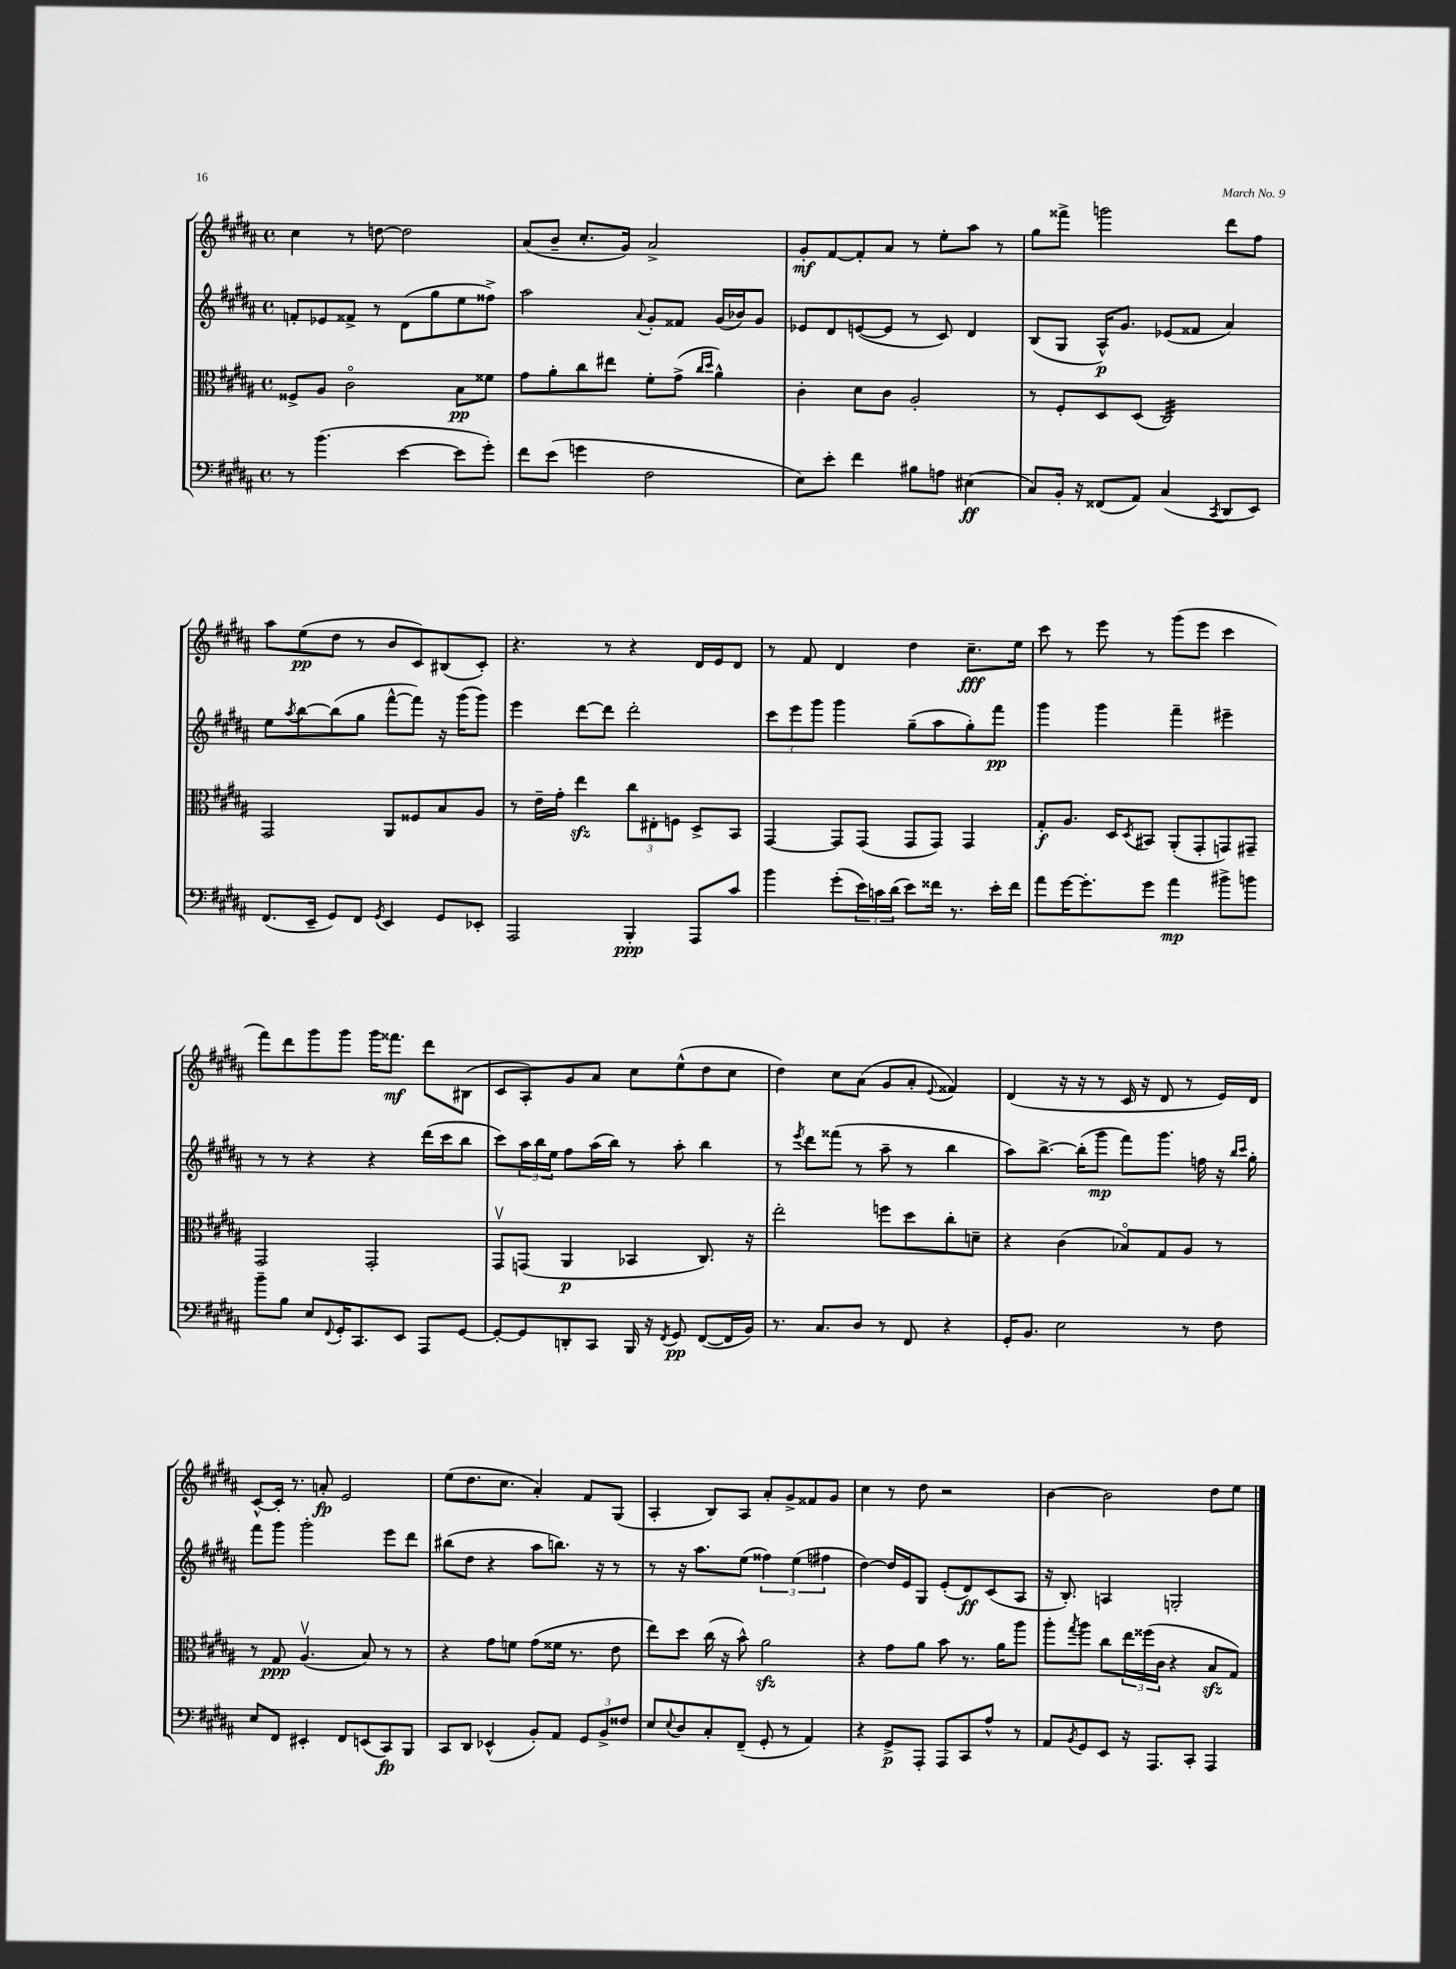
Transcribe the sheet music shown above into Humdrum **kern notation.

**kern	**kern	**kern	**kern
*staff4	*staff3	*staff2	*staff1
*clefF4	*clefC3	*clefG2	*clefG2
*k[f#c#g#d#a#]	*k[f#c#g#d#a#]	*k[f#c#g#d#a#]	*k[f#c#g#d#a#]
*M4/4	*M4/4	*M4/4	*M4/4
*met(c)	*met(c)	*met(c)	*met(c)
8r	8F##^	8f'	4cc#
(4.b	8A#	8e-	.
.	2c#o	8f##^	8r
.	.	8r	[8dd
[4e	.	(8d#	2dd]
.	.	8gg#	.
8e]	8B	8ee	.
8g#')	8f##	8ff##^)	.
=	=	=	=
8f#	8g#	2aa#	(8a#
(8e	8a#'	.	8b~
4g	8cc#	.	8.cc#'
.	8ee#	.	.
.	.	.	16g#)
.	.	8qqa#	.
2F#	8f#'	8g#'	2a#^
.	(8g#^	8f##	.
.	16qqcc#	.	.
.	16qqdd#	.	.
.	4a#^^)	(16g#	.
.	.	16b-)	.
.	.	8g#	.
=	=	=	=
8E)	4c#'	8e-	8g#'
8e'	.	8d#	[8f#
4f#	8d#	([8e	8f#']
.	8c#	8e]	8a#
8B#	2A#'	8r	8r
8A	.	8c#)	8ee'
(4E#	.	4d#	8aa#
.	.	.	8r
=	=	=	=
8C#)	8r	(8B	8gg#
16BB'	8F#'	8G#	8fff##^
16r	.	.	.
(8FF##	8D#	16A#^^)	2ggg
.	.	8.g#	.
8AA#)	(8D#	.	.
(4C#	2C#)	(8e-	.
.	.	8f##	.
8qCC#	.	.	.
8DD#	.	4a#)	8ddd#
8EE)	.	.	8ff#
=	=	=	=
(8.FF#	2GG#	8ee	8aa#
.	.	8qaa#	.
.	.	[8bb	(8ee
16EE~	.	.	.
8GG#)	.	(8bb]	8dd#
8FF#	.	8gg#	8r
8qGG#	.	.	.
4EE	8AA#	[8fff#^^	8b
.	8F##	8fff#])	8c#)
8GG#	8B	16r	(8B#
.	.	(16ggg#	.
8EE-'	8A#	8ggg#)	8c#')
=	=	=	=
2AAA#	8r	4eee	4.r
.	16e~	.	.
.	16g#'	.	.
.	4ee	[8ddd#	.
.	.	8ddd#]	8r
4BBB'	12cc#	2ddd#'	4r
.	12E#'	.	.
.	12F	.	.
8AAA#	8D#^	.	16d#
.	.	.	16e
8c#	8BB	.	8d#
=	=	=	=
4b	[4GG#	12ccc#	8r
.	.	12eee	.
.	.	.	8f#
.	.	12ggg#	.
(8g#'	8GG#]	4ggg#	4d#
24e)	(8GG#	.	.
24c	.	.	.
(24d#	.	.	.
8e)	8GG#	(8gg#~	4dd#
16f##	8GG#)	8aa#	.
8.r	.	.	.
.	4GG#	8gg#')	8.cc#~
16e'	.	8fff#	.
16f##	.	.	16ee
=	=	=	=
8a#	8G#'	4ggg#	8ccc#
[16g#	8.A#	.	8r
8.g#']	.	.	.
.	.	4ggg#	8eee
.	16D#	.	.
.	8qD#	.	.
8g#	8BB#	.	8r
4a#	(8AA#'	4fff#~	(8ggg#
.	8GG#'	.	8eee
8b#^	8GG)	4eee#~	4ccc#
8b	8GG#~	.	.
=	=	=	=
8b~	2GG#	8r	8fff#)
8B	.	8r	8ddd#
8E	.	4r	8ggg#
8qqFF#	.	.	.
16GG#'	.	.	8ggg#
8.CC#	.	.	.
.	2GG#'	4r	16ggg#
.	.	.	8.fff##
8EE	.	.	.
8AAA#	.	(16ddd#	8ddd#
.	.	16ccc#	.
[8GG#	.	8bb	(8B#
=	=	=	=
8GG#'_	8GG#v	8ccc#)	8c#
8GG#]	(8GG	24aa#	8A#')
.	.	24bb	.
.	.	24ee	.
8DD'	4AA#	8ff#	8g#
8CC#	.	(16aa#	8a#
.	.	16bb)	.
16BBB	4BB-	8r	8cc#
16r	.	.	.
8qFF#	.	.	.
8GG#	.	8aa#'	(8ee^^
([8FF#	8.C#)	4bb	8dd#
16FF#]	.	.	8cc#
16BB)	16r	.	.
=	=	=	=
8.r	2ee'	8r	4dd#)
.	.	8qeee	.
.	.	8ddd#	.
8.C#	.	.	.
.	.	(8fff##	8cc#
8D#	.	8r	(8a#
8r	8ff	8aa#~	8g#
8FF#	8dd#	8r	8a#'
.	.	.	8qqe
4r	8cc#'	4bb	4f##)
.	8d~	.	.
=	=	=	=
16GG#'	4r	8aa#)	(4d#
8.BB	.	.	.
.	.	[8.bb^	.
2E	(4c#	.	16r
.	.	(16bb']	16r
.	.	8ggg#	8r
.	8B-o)	8fff#)	16c#
.	.	.	16r
.	8G#	8.ggg#	8d#
8r	8A#	.	8r
.	.	16ff	.
8F#	8r	16r	16e)
.	.	16qqbb	.
.	.	16qqccc#	.
.	.	16gg#'	16d#
=	=	=	=
8E	8r	8fff#	[8c#^^
8FF#	8G#	8ggg#	16c#']
.	.	.	8.r
4EE#'	(4.A#v	2ggg#'	.
.	.	.	8a'
8FF#	.	.	2e
(8EE	8B)	.	.
8CC#)	8r	8eee	.
8BBB	8r	8ddd#	.
=	=	=	=
8CC#	4r	(8bb#	(8ee
8DD#	.	8dd#	8.dd#
(4EE-^^	8g#	4r	.
.	.	.	8.cc#
.	8f	.	.
8BB')	(8g#	8aa#	4a#')
8AA#	16f##	8.bb)	.
.	8.r	.	.
12GG#	.	.	8f#
.	.	16r	.
12BB^	.	.	.
.	8e	8r	(8G#
12F##	.	.	.
=	=	=	=
8E	8ee)	8r	4A#'
8qqE	.	.	.
8D#	8dd#	16r	.
.	.	8.aa#	.
8C#'	(16cc#	.	8B)
.	16r	.	.
(8FF#~	8b^^)	(8ee	8A#
8GG#'	2a#	6ff##)	8a#'
8r	.	.	8g#^
.	.	(6ee	.
4AA#)	.	.	8f##
.	.	6ff#	.
.	.	.	8g#
=	=	=	=
4r	4r	[4dd#)	4cc#
8GG#^	8g#	16dd#]	8r
.	.	16e	.
8AAA#'	8a#	8G#	8dd#
8AAA#	8b	(8e'	2r
8CC#	8.r	8d#)	.
8A#^^	.	(8c#	.
.	16a#	.	.
8r	8aa#	8A#	.
=	=	=	=
8AA#	8aa#'	16r	[4b
.	.	8.B')	.
8qBB	8qgg#	.	.
8GG#	8aa#	.	.
8EE	8cc#	4A	2b]
16r	24ee	.	.
.	(24ff##	.	.
8.AAA#	.	.	.
.	24c#	.	.
.	4r	2G'	.
8CC#'	.	.	.
4AAA#	8B	.	8dd#
.	8G#)	.	8ee
==	==	==	==
*-	*-	*-	*-
